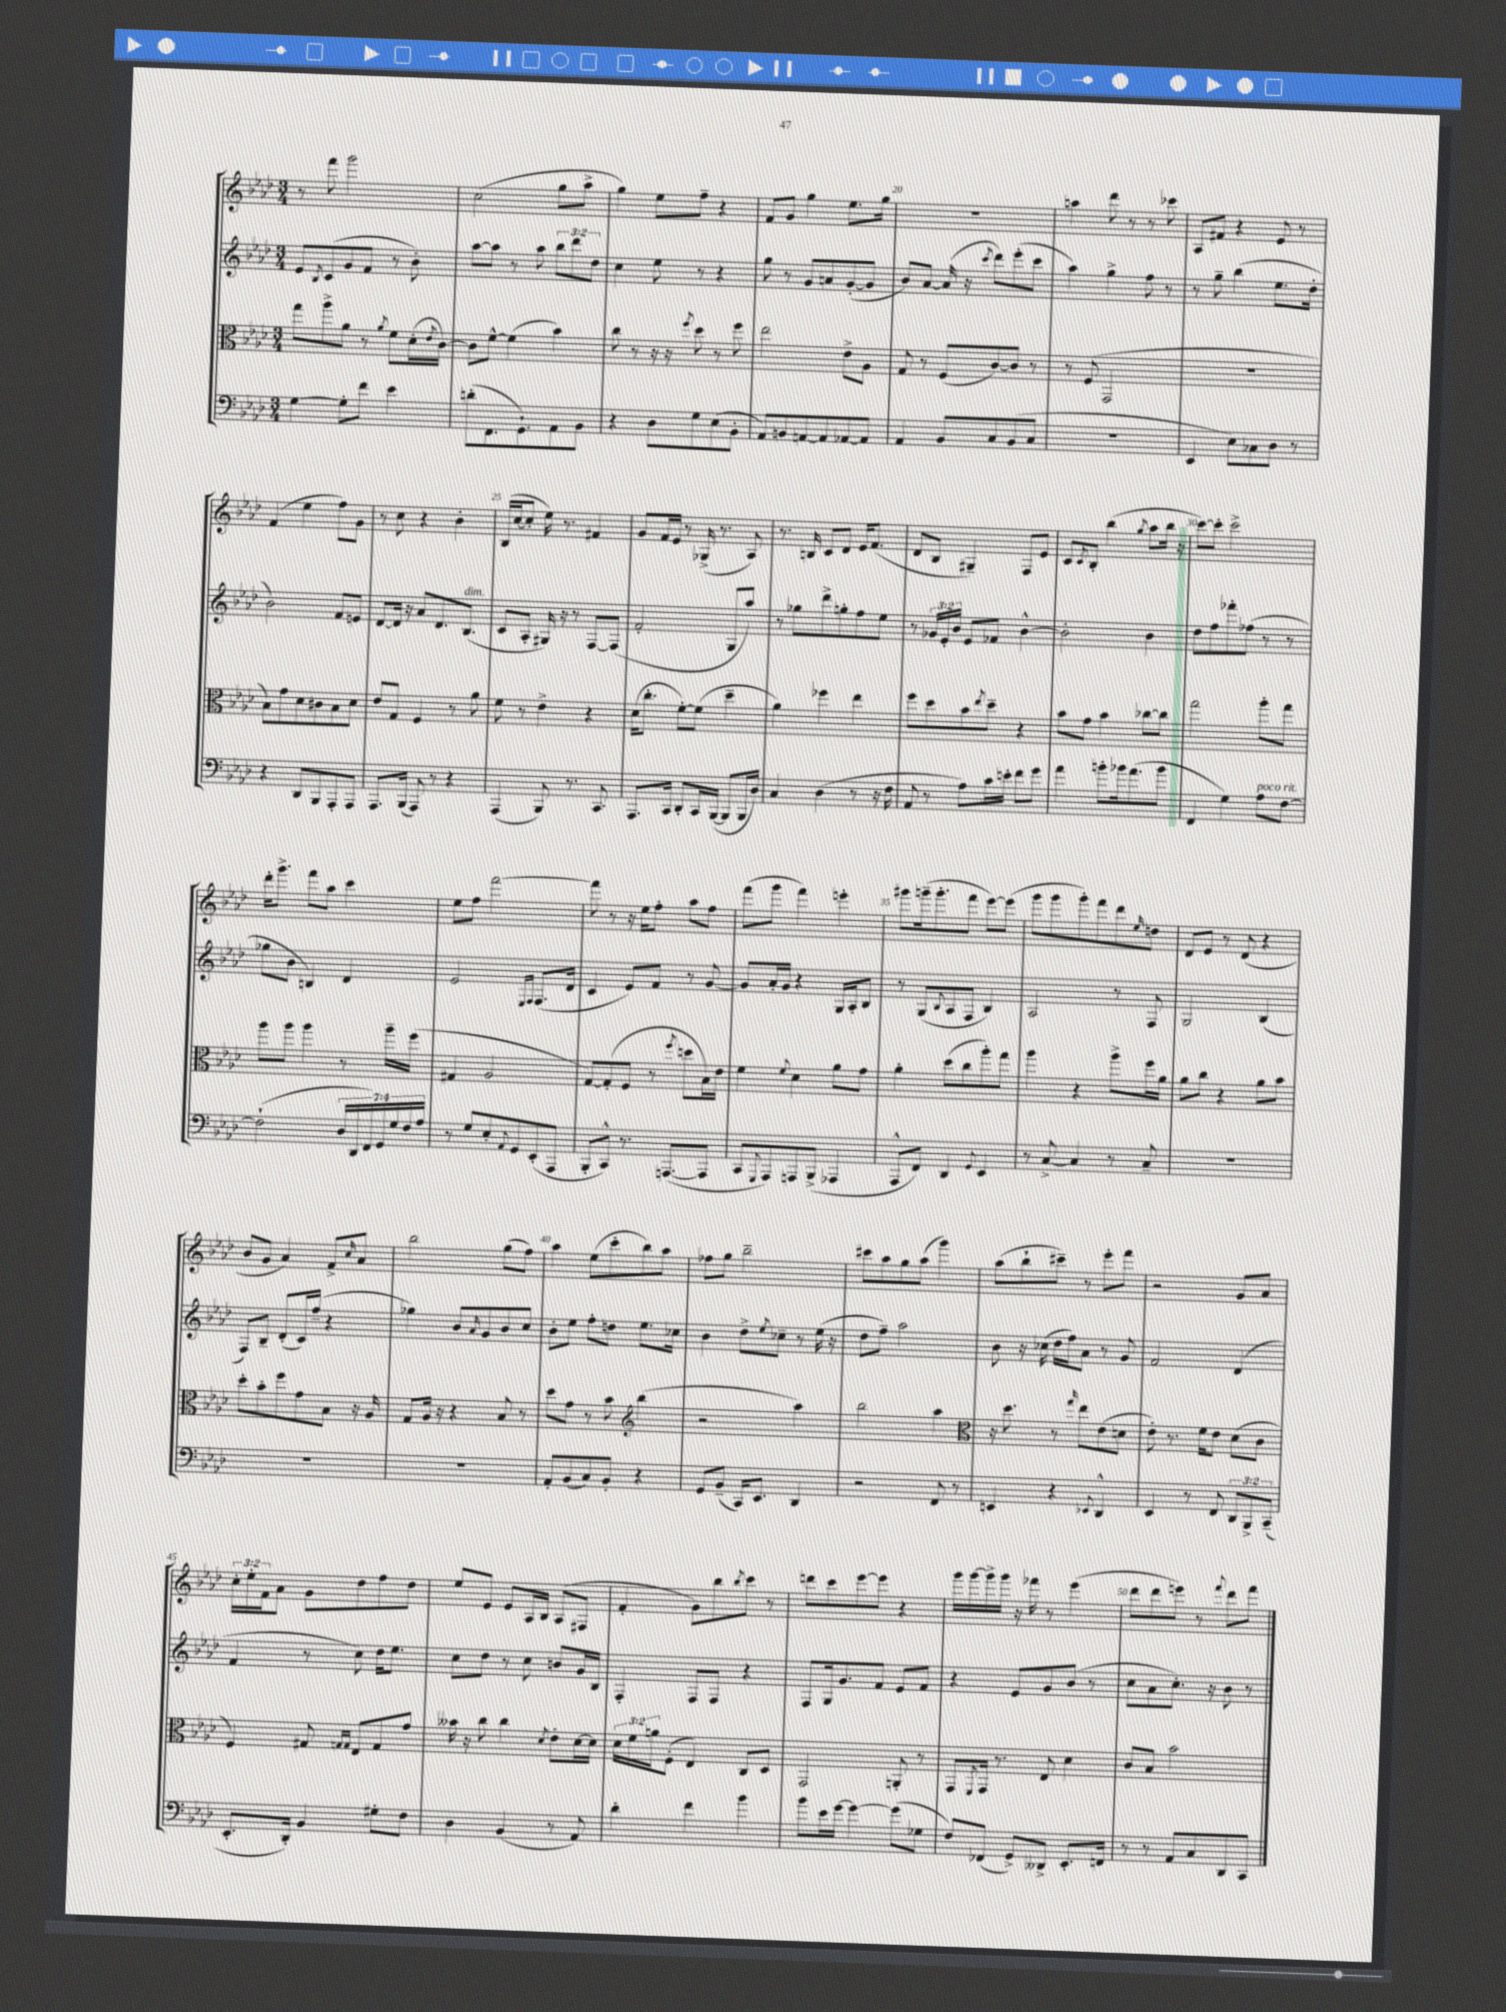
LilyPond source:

<<
\new StaffGroup <<
\new Staff = "s0" {
    \clef treble \key aes \major \numericTimeSignature \time 3/4 \override Staff.TupletNumber.text = #tuplet-number::calc-fraction-text
    r8 f'''8 g'''2 |
    c''2( g''8 aes''8-> |
    g''4) ees''8 f''8-- r4 |
    f'8 g'8 g''4 ees''8. g''16 |
    R2. |
    a''4 des'''8 r8 r8 ces'''8 |
    aes8 fis'8 r4 ees'8 r8 |
    f'4( ees''4 f''8) g'8 |
    r8 c''8 r4 bes'4-. |
    bes16( c''16~ c''8-. ees''16) r8. fis'4 |
    g'8 f'16 ees'16 r8 ges16->( r8. aes8) |
    r8. b16 c'8 des'8 ees'16 f'8.( |
    des'8 bes8 gis4--) f8 ees'8 |
    c'8 \acciaccatura { c'8 } bes8-. bes''4( \acciaccatura { g''8 } aes''8 bes''16 r16 |
    c'''8~) c'''8-. c'''2-> |
    des'''16-. g'''8.-> f'''8 aes''8 c'''4 |
    ees''8 f''8 f'''2~ |
    f'''8 r8 r16 ees''16 f''8-. aes''8 f''8 |
    f'''8( g'''8 f'''4) e'''4-. |
    gis'''8 g'''16--( g'''8.-. f'''8 ees'''8~) ees'''8( |
    g'''8 g'''8 g'''8-.) f'''8 des'''8 \grace { ees''16 } d''8 |
    des'8 ees'8 r8 des'8( r4 |
    bes'8 g'8 aes'4) f'8-> \grace { c''16 } aes'8 |
    bes''2 g''8( f''8) |
    aes''4 ees''8( c'''8-. bes''8) aes''8 |
    fes''8 g''8 bes''2-- |
    cis'''8 aes''8 g''8 aes''8( g'''4) |
    aes''8( bes''8-! cis'''8--) r8 ees'''8-. f'''8 |
    r2 g'8 aes'8 |
    \tuplet 3/2 { c''16-. ees''16-. f'16 } aes'8 g'8 des''8 f''8 des''8 |
    ees''8 ees'8 ees'8 aes16 bes16 aes8( fis8 |
    f'4-. g'8) bes''8 \acciaccatura { bes''8 } c'''8 r8 |
    d'''8 c'''8 ees'''8~ ees'''8 r4 |
    g'''16 g'''16~ g'''16-> g'''16 r16 fes'''16 r8 ees'''4( |
    des'''8 des'''8 e'''8) r8 \appoggiatura { f'''8 } des'''8 f'''8 \bar "|." |
}
\new Staff = "s1" {
    \clef treble \key aes \major \numericTimeSignature \time 3/4 \override Staff.TupletNumber.text = #tuplet-number::calc-fraction-text
    ees'8 \acciaccatura { bes8 } c'8( g'8 f'8 r8 bes'8-.) |
    aes''8~ aes''8 r8 aes''8 \tuplet 3/2 { bes''8 des'''8 des''8 } |
    c''4 ees''8 r8 r4 |
    g''8 r8 g'8 a'8 g'8~-.( g'8 |
    bes'8) aes'8~ aes'16( r16 \acciaccatura { c'''8 } des'''8) ees'''8-.( c'''8 |
    aes''4) g''4-> f''8 r8 |
    r8 g''8-- bes''4( ees''8. des''16-. |
    bes'2) f'8 e'8 |
    des'8~ des'16 r16 aes'8 des'8. bes8.^\markup { \italic "dim." }( |
    c'8 aes8-. gis16) r16 r8 f8~ f8( |
    f'2-. g8 aes''8) |
    r8 ges''8 des'''8-> g''8-. f''8 ees''8 |
    r8 \tuplet 3/2 { ges'16 ees'16-. bes'16 } ees'8 fes'8 bes'4~-^ |
    bes'2-. bes'4 |
    des''8 f''8 fes'''8-. fes''8( r8 r8 |
    ges''8 bes'8 b4) des'4 |
    ees'2 \grace { ees16 f16 } f8.( des'16 |
    c'4 ees'8) f'8 r8 g'8~ |
    g'8 aes'16-. g'16 r4 g16 aes16-. bes8 |
    r8 g8( \appoggiatura { bes8 } aes8 f8 bes4) |
    aes2 r8 f8 |
    g2 bes4( |
    f8) bes8-- des'8-.( c'16) f''16--( r4 |
    ges''4) bes'8 \grace { aes'16 } g'8 bes'8 c''8 |
    bes'8-. ees''8 f''8-. d''8 ees''8. ces''16 |
    bes'4 des''8-> \acciaccatura { ees''8 } ces''8-- r8 ees''16( r16 |
    des''8 f''8--) aes''2 |
    bes'8 r16 ces''16( des''16 f''16) aes'8 r8 g'8 |
    f'2 des'4( |
    f'4 r8 c''8) des''16 ees''8. |
    c''8 des''8 r8 c''8 b'8 g'16 bes16 |
    f4-. f8 f8 r4 |
    f8 g16 g'8. f'8 ees'8 f'8 |
    r4 ees'8 g'8 bes'8( r8 |
    c''8 aes'8 c''8.-.) r16 bes'8 r8 \bar "|." |
}
\new Staff = "s2" {
    \clef alto \key aes \major \numericTimeSignature \time 3/4 \override Staff.TupletNumber.text = #tuplet-number::calc-fraction-text
    g''8 aes''8-> aes'8 r8 \acciaccatura { aes'8 } f'8 des'16-.( \acciaccatura { ees'8 } c'16~) |
    c'8 f'8~-^ f'4( bes'4) |
    c''8 r8 r16 r16 \acciaccatura { f''8 } des''8 r8 f''8 |
    ees''2 ees'8-> aes8 |
    g8 r8 f8( c'8~) c'8 r8 |
    r8 f8( g,2 |
    R2. |
    bes8) g'8 des'8 cis'8 bes8 des'8 |
    ees'8 g8 f4 r8 aes'8 |
    f'8 r8 ees'4-> r4 |
    des'16( c''8.-. f'8~-.) f'8( des''4-- |
    aes'4) fes''4 ees''4 |
    f''8 des''8 bes'8 \acciaccatura { ees''8 } des''8-- r4 |
    bes'8 g'8 bes'4 ces''8~ ces''8 |
    g''2 aes''8-. g''8 |
    aes''8 aes''8 aes''4 r8 aes''16-- f''16( |
    gis4 aes2 |
    g8~) g8-.( f8 r8 \acciaccatura { f''8 } d''8 bes16) ees'16 |
    f'4 \appoggiatura { f'8 } des'4 aes'8 g'8 |
    aes'4-. des''8( c''8 aes''8-.) g''8 |
    aes''4 r4 aes''8-> f''16 aes'16 |
    aes'8 c''8 r4 aes'8 bes'8 |
    des''8-. bes'8-. f''8 g'8 bes8 r16 aes16 |
    g8 aes16 r16 r4 bes8 r8 |
    des''8 g'8 r8 bes'8 \clef treble bes''4( |
    r2 aes''4) |
    bes''2 aes''4 |
    \clef alto r16 des''8. r8 \grace { g''16 } ees''8 ees'8( d'8 |
    ees'8-.) r8. f'16 ees'8 des'8( c'8 |
    f4) gis8 \grace { g16 g16 } ees8 g8 g'8 |
    beses'16 r16 c''8 c''4 \acciaccatura { des'8 } ees'8-. des'16~ des'16 |
    \tuplet 3/2 { des'16 f'16 a'16 } f8-.( ees4) c8 des8 |
    g,2 a,8-. r8 |
    g,8 \acciaccatura { f,8 } g,16 r8. ees8 des'4 |
    c'8 bes8 bes'2 \bar "|." |
}
\new Staff = "s3" {
    \clef bass \key aes \major \numericTimeSignature \time 3/4 \override Staff.TupletNumber.text = #tuplet-number::calc-fraction-text
    g4~ g8-. f'8 ees'4 |
    d'8-.( f,8. g,8.-!) aes,8 bes,8 |
    r4 des8 g8 ees8( bes,8-. |
    aes,8) b,8 a,8~ a,8 aes,8~ aes,8 |
    aes,4 bes,8 c8 bes,8( c8 |
    R2. |
    ees,4 ees8) ces8 des8 r8 |
    r4 des,8 bes,,8 aes,,8-. aes,,8 |
    aes,,8. bes,,16( aes,,8) r8 r4 |
    aes,,4( bes,,8) r8. c,8. |
    aes,,8. c,16 des,8-. c,16 bes,,16~( bes,,8 bes,,16 des16) |
    c4 des4( r8 r16 f16 |
    aes,8 r8 aes8) c'16 e'16-. f'8 g'8 |
    aes'4 b'8-. bes'16 aes'8.( bes'8 |
    f,4 g4) aes8^\markup { \italic "poco rit." } f8~ |
    f2-!( \tuplet 7/4 { des16 des,16 f,16) g,16 g16 f16 aes16 } |
    r8 g8 ees8-. \appoggiatura { aes,8 } g,8 ees,8-.( aes,,8 |
    bes,,8-. c,8-^) r8. a,,8.~( a,,8 |
    c,8 \appoggiatura { g,,8 } aes,,8) a,,8 bes,,8->( aes,,4 |
    aes,,8-^ f,8) des,4 \appoggiatura { g,8 } ees,4 |
    r8 c8~-> c4 r8 c8-- |
    R2. |
    R2. |
    R2. |
    aes,8-. bes,8( c8) bes,8-. r4 |
    g,8 bes,8--( c,16) ees,8. des,4 |
    r2 f,8 r8 |
    e,4 r4 \appoggiatura { ees,8 } des,4-^ |
    ees,4 r8 f,8 \tuplet 3/2 { des,8 bes,,8-> c,8--( } |
    ees,8.-. des,16-.) bes,4 gis8-. f8 |
    des4 bes,4( r8 aes,8) |
    des'4-. f'4 bes'4 |
    bes'8 ees'16 g'16~ g'4~ g'8( ges8 |
    f8) fes,8( g,8->) deses,8-> ees,8.-. f,16 |
    r8 r8 aes,8 c8 des,8 c,8 \bar "|." |
}
>>
>>
\layout { \context { \Score currentBarNumber = #16 \override BarNumber.break-visibility = ##(#f #t #t) barNumberVisibility = #(every-nth-bar-number-visible 5) } }
